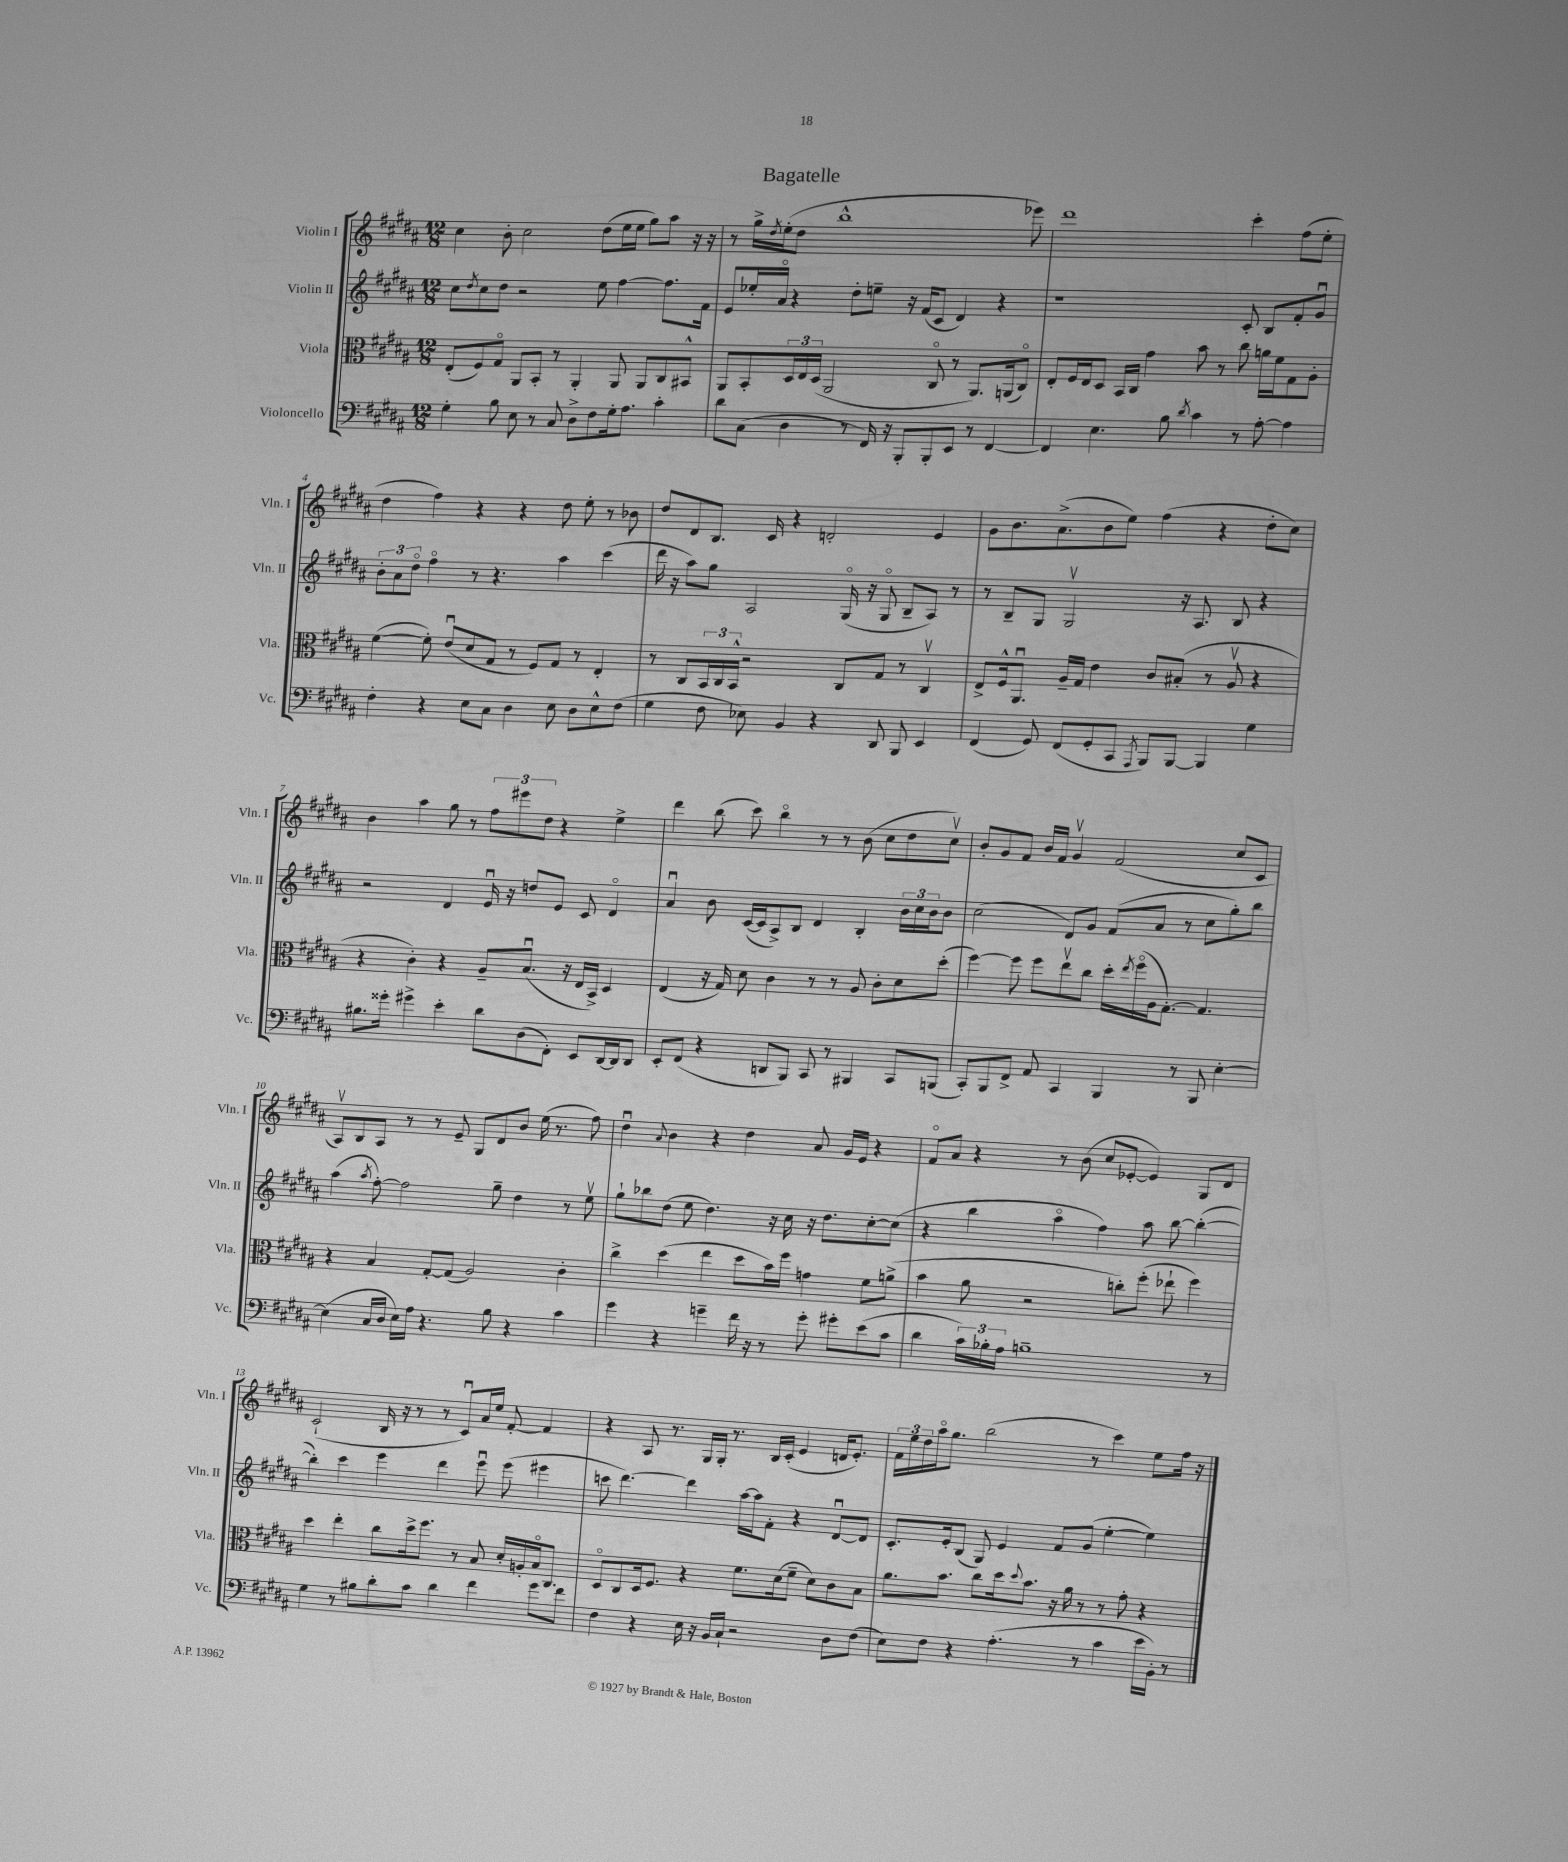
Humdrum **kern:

**kern	**kern	**kern	**kern
*part4	*part3	*part2	*part1
*staff4	*staff3	*staff2	*staff1
*I"Violoncello	*I"Viola	*I"Violin II	*I"Violin I
*I'Vc.	*I'Vla.	*I'Vln. II	*I'Vln. I
*clefF4	*clefC3	*clefG2	*clefG2
*k[f#c#g#d#a#]	*k[f#c#g#d#a#]	*k[f#c#g#d#a#]	*k[f#c#g#d#a#]
*M12/8	*M12/8	*M12/8	*M12/8
=1	=1	=1	=1
4G#'\	(8E'/L	8cc#\L	4cc#\
.	.	8qdd#/	.
.	8F#/)	8cc#\	.
8B\	8G#/J	8dd#\J	8b'\
8E\	8AA#/L	2r	2cc#\
8r	8BB'/J	.	.
8C#/	8r	.	.
8D#^\L	4AA#'/	.	.
8F#\	.	8ee\	(8dd#\L
16G#'\k	8AA#/	[4ff#\	16ee\L
8.A#\J	.	.	16ee\JJ
.	8AA#/L	.	8gg#\L)
4c#'\	8C#/	8.ff#\L]	8aa#\J
.	8BB#X^^/J	.	16r
.	.	16f#\Jk	16r
=2	=2	=2	=2
8d#\L	8AA#/L	8e/L	8r
(8C#\J	8BB'/	16ee-X'/L	16gg#^\LL
.	.	.	8qdd#/
.	.	16a#/JJ	(16ee'\J
4D#\	24D#/L	4r	8dd#\J
.	24E/	.	.
.	(24D#/JJ	.	.
.	2AA#/	.	1bb^^
8r	.	8dd#'\L	.
16FF#/)	.	8een~\J	.
16r	.	.	.
8BBB'/L	.	16r	.
.	.	(16f#/KL	.
8BBB'/	8C#/	8c#/J	.
8EE/J	8r	4d#/)	.
8r	8.AA#/L)	.	.
[4FF#/	.	4r	.
.	(16AAn/k	.	.
.	8C#/J)	.	8eee-X\)
=3	=3	=3	=3
4FF#/]	8E'/L	1r	1ddd#
.	16F#/L	.	.
.	16E/J	.	.
4.E\	8D#/J	.	.
.	16BB/LL	.	.
.	16C#/JJ	.	.
.	4g#\	.	.
8B\	.	.	.
8qd#/	.	.	.
4c#\	8b\	.	.
.	8r	.	.
8r	8cc#\	8c#'/	4ccc#'\
[8A#'\	16an\LL	8B/L	.
.	16f#\J	.	.
4A#\]	8G#\	8f#'/	(8ff#\L
.	8A#'\J	8g#u/J	8ee'\J
!!LO:LB:g=z
=4	=4	=4	=4
4F#'\	([4f#\	12b'\L	4dd#\
.	.	12a#\	.
.	.	12dd#\J	.
4r	8f#'\])	4ff#\	4ff#\)
.	(8eu/L	.	.
8E\L	8d#/	8r	4r
8C#\J	8G#/J	4.r	.
4D#\	8r	.	4r
.	8F#/L)	.	.
8E\	8G#/J	4aa#\	8dd#\
8D#\L	8r	.	8ee'\
8E^^\	4E'/	(4ccc#\	8r
(8F#\J	.	.	8b-X\
=5	=5	=5	=5
4G#\	8r	16ddd#\	8dd#/L
.	.	16r	.
.	8C#/L	8aa#\L)	8d#/
8F#\	24BB/L	8gg#\J	8.B/J
.	24C#/	.	.
.	24BB^^/JJ	.	.
8E-X\)	2r	2A#/	.
.	.	.	16c#/
4BB/	.	.	4r
4r	.	.	2dn'/
.	8C#/L	(16G#/	.
.	.	16r	.
8DD#/	8G#/J	8G#/	.
8BBB/	8r	8B~/L	.
4EE/	4C#v/	8A#/J)	4e/
.	.	8r	.
=6	=6	=6	=6
(4FF#/	8E^/L	8r	8g#\L
.	16F#^^/k	8B~/L	8.b\
.	8.AA#u/J	.	.
8GG#/)	.	8G#/J	.
.	.	.	(8.a#^\
(8FF#/L	16A#~/LL	2G#v/	.
.	16G#/JJ	.	.
8GG#'/	4e\	.	8b\
8CC#/J	.	.	8ee\J)
8qAAA#/	.	.	.
8BBB/L)	8c#/L	.	(4ff#\
[8BBB/J	(8B#X'/J	16r	.
.	.	8.A#/	.
4BBB/]	8r	.	4r
.	8A#v/	8B/	.
4G#\	4r	4r	8dd#'\L
.	.	.	8cc#\J)
!!LO:LB:g=z
=7	=7	=7	=7
8.B#X\L	4r	2r	4b\
16g##X'\Jk	.	.	.
4g#X^\	4c#'\)	.	4aa#\
4e'\	4r	4d#/	8gg#\
.	.	.	8r
8d#\L	8A#~/L	16eu/	12ff#\L
.	.	16r	.
.	.	.	12eee#X\
(8D#\	(8.Bu/J	8ddn/L	.
.	.	.	12dd#\J
8FF#'\J)	.	8e/J	4r
.	16r	.	.
8EE/L	16E/LL	8c#/	.
.	16BB^/JJ)	.	.
[16DD#/L	4D#/	4d#/	4ee^\
16DD#/J]	.	.	.
8DD#/J	.	.	.
=8	=8	=8	=8
8EE'/L	(4E/	4a#u/	4ddd#\
(8FF#/J	.	.	.
4r	16r	8b\	(8bb\
.	16G#/)	.	.
.	8d#\	([16c#/LL	8ccc#\)
.	.	16c#/J]	.
8DDn/L	4c#\	8A#^/)	4bb\
8BBB/J)	.	8B/J	.
8CC#/	8r	4d#/	8r
8r	8r	.	8r
4BBB#X/	8A#/	4B'/	(8b\
.	8c#'\L	.	8cc#\L
8CC#/L	8d#\	24b\LL	8dd#\
.	.	24cc#\	.
.	.	24b\J	.
(8BBBn/J	(8dd#'\J	8b\J	8cc#v\J)
=9	=9	=9	=9
8CC#'/L)	[4ff#\)	(2cc#\	8b'/L
8BBB/	.	.	8g#/
8FF#^/J	8ff#\]	.	8f#/J
8AA#/	8ff#\L	.	16b/LL
.	.	.	16f#/JJ
4CC#/	8eev\	8d#/L)	4g#v/
.	8cc#\J	8g#/J	.
4BBB/	16dd#'\LL	(8f#/L	(2f#/
.	8qee/	.	.
.	(16ff#\	.	.
.	16A#\J	8a#/J	.
.	[8.G#'\J)	.	.
8r	.	8r	.
8BBB/	4.G#/]	8cc#\L	.
[4E'\	.	8gg#'\)	8cc#/L
.	.	8bb\J	8c#/J
!!LO:LB:g=z
=10	=10	=10	=10
(4E\]	4r	(4aa#\	8A#v/L)
.	.	.	8B/
.	.	8qaa#/	.
16C#/LL	4B/	[8ff#'\)	8A#/J
16D#/JJ	.	.	.
16E\LL)	.	2ff#\]	8r
16A#\JJ	.	.	.
4.r	[8G#'/L	.	8r
.	(8G#/J]	.	8e~/
.	2A#/)	.	8G#/L
8B\	.	8gg#~\	8d#/
4r	.	4dd#\	8b/J
.	.	.	(16ee\
.	.	.	8.r
4c#\	4c#'\	8r	.
.	.	8eev\	8ff#\)
=11	=11	=11	=11
4g#\	4cc#^\	8gg#`\L	4dd#u\
.	.	8bb-X\	.
.	.	.	8qqa#/
4r	(4dd#\	(8dd#\J	4b\
.	.	8ee\	.
4gn~\	4ee\	4.dd#\)	4r
16f#\	8dd#\L	.	4dd#\
16r	.	.	.
8r	16b\L)	16r	.
.	16ff#\JJ	16cc#\	.
8g'\	4gn\	16r	8a#/
.	.	8.dd#\L	.
8g#X'\L	.	.	16g#/LL
.	.	.	16e/JJ
(8e\	8f#\L	[8cc#'\	4r
8c#\J	(8an^\J	(8cc#\J]	.
=12	=12	=12	=12
4d#\	4b\	4r	8f#/L
.	.	.	8a#/J
24c#\LL)	8a#\	4bb\	4r
24B-X'\	.	.	.
24A#\JJ	.	.	.
1Bn~	2r	.	.
.	.	4aa#\	8r
.	.	.	(8b\
.	.	4ff#\)	8cc#/L
.	8ccn'\L)	.	[8e-X'/J
.	(8ff#'\J	8aa#\	4e-/])
.	8ee-X`\	[8bb\	.
.	4ff#\)	(4bb'\_	8G#/L
8r	.	.	8d#/J
!!LO:LB:g=z
=13	=13	=13	=13
4G#\	4dd#\	4bb'\])	(2c#`/
8r	4ee'\	4ccc#\	.
8B#X\L	.	.	.
8d#'\	8cc#\L	4eee\	16B/
.	.	.	16r
8c#\J	16dd#^\k	.	8r
.	8.ff#\J	.	.
4d#\	.	4ddd#\	8r
.	8r	.	8c#u/L)
4f#\	8B/	8eeeu\	16a#/L
.	.	.	16ee/JJ
.	16d#'/LL	(8eee\	[8f#'/
.	16An'/	.	.
8g#\L	16B/J	4eee#X\	4f#/]
.	8.C#/J	.	.
8f#\J	.	.	.
=14	=14	=14	=14
4F#\	8D#/L	8cccn\	4r
.	8C#/	[4.ddd#\)	.
4r	16D#/k	.	8A#/
.	8.F#/J	.	.
.	.	.	8.r
16E\	4r	4ddd#\]	.
16r	.	.	16G#/LL
16BB/LL	.	.	16G#'/JJ
16C#`/JJ	.	.	8.r
2r	8.f#\L	[16aa#\LL	.
.	.	16aa#\J]	.
.	.	8f#'\J	16B/LL
.	(16d#\k	.	(16c#'/JJ
.	8f#~\J	4r	4e/
.	8d#\L)	.	.
8D#\L	8c#\	[8d#u/L	16dn/KL
.	.	.	8.e'/J)
(8F#\J	8B\J	8d#/J]	.
=15	=15	=15	=15
8E\L)	8.a#\L	8.c#'/L	24f#\LL
.	.	.	24ee\
.	.	.	24dd#\
8F#\J	.	.	16aa#\J
.	8.b\J	16e'/k	8.gg#\J
4r	.	(8B/J	.
.	8cc#\L	8G#/)	(2bb\
(4.A#'\	16dd#\k	4e/	.
.	8qqdd#/	.	.
.	8.b\J	.	.
.	16r	8f#/L	.
.	16a#\	.	.
8r	8r	(8g#/J	8r
4c#\	8r	[4ee'\	4ccc#\)
.	8g#'\	.	.
16e\LL	4r	4ee\])	8ee\L
16BB'\JJ)	.	.	.
8r	.	.	16ff#\Jk
.	.	.	16r
==	==	==	==
*-	*-	*-	*-
